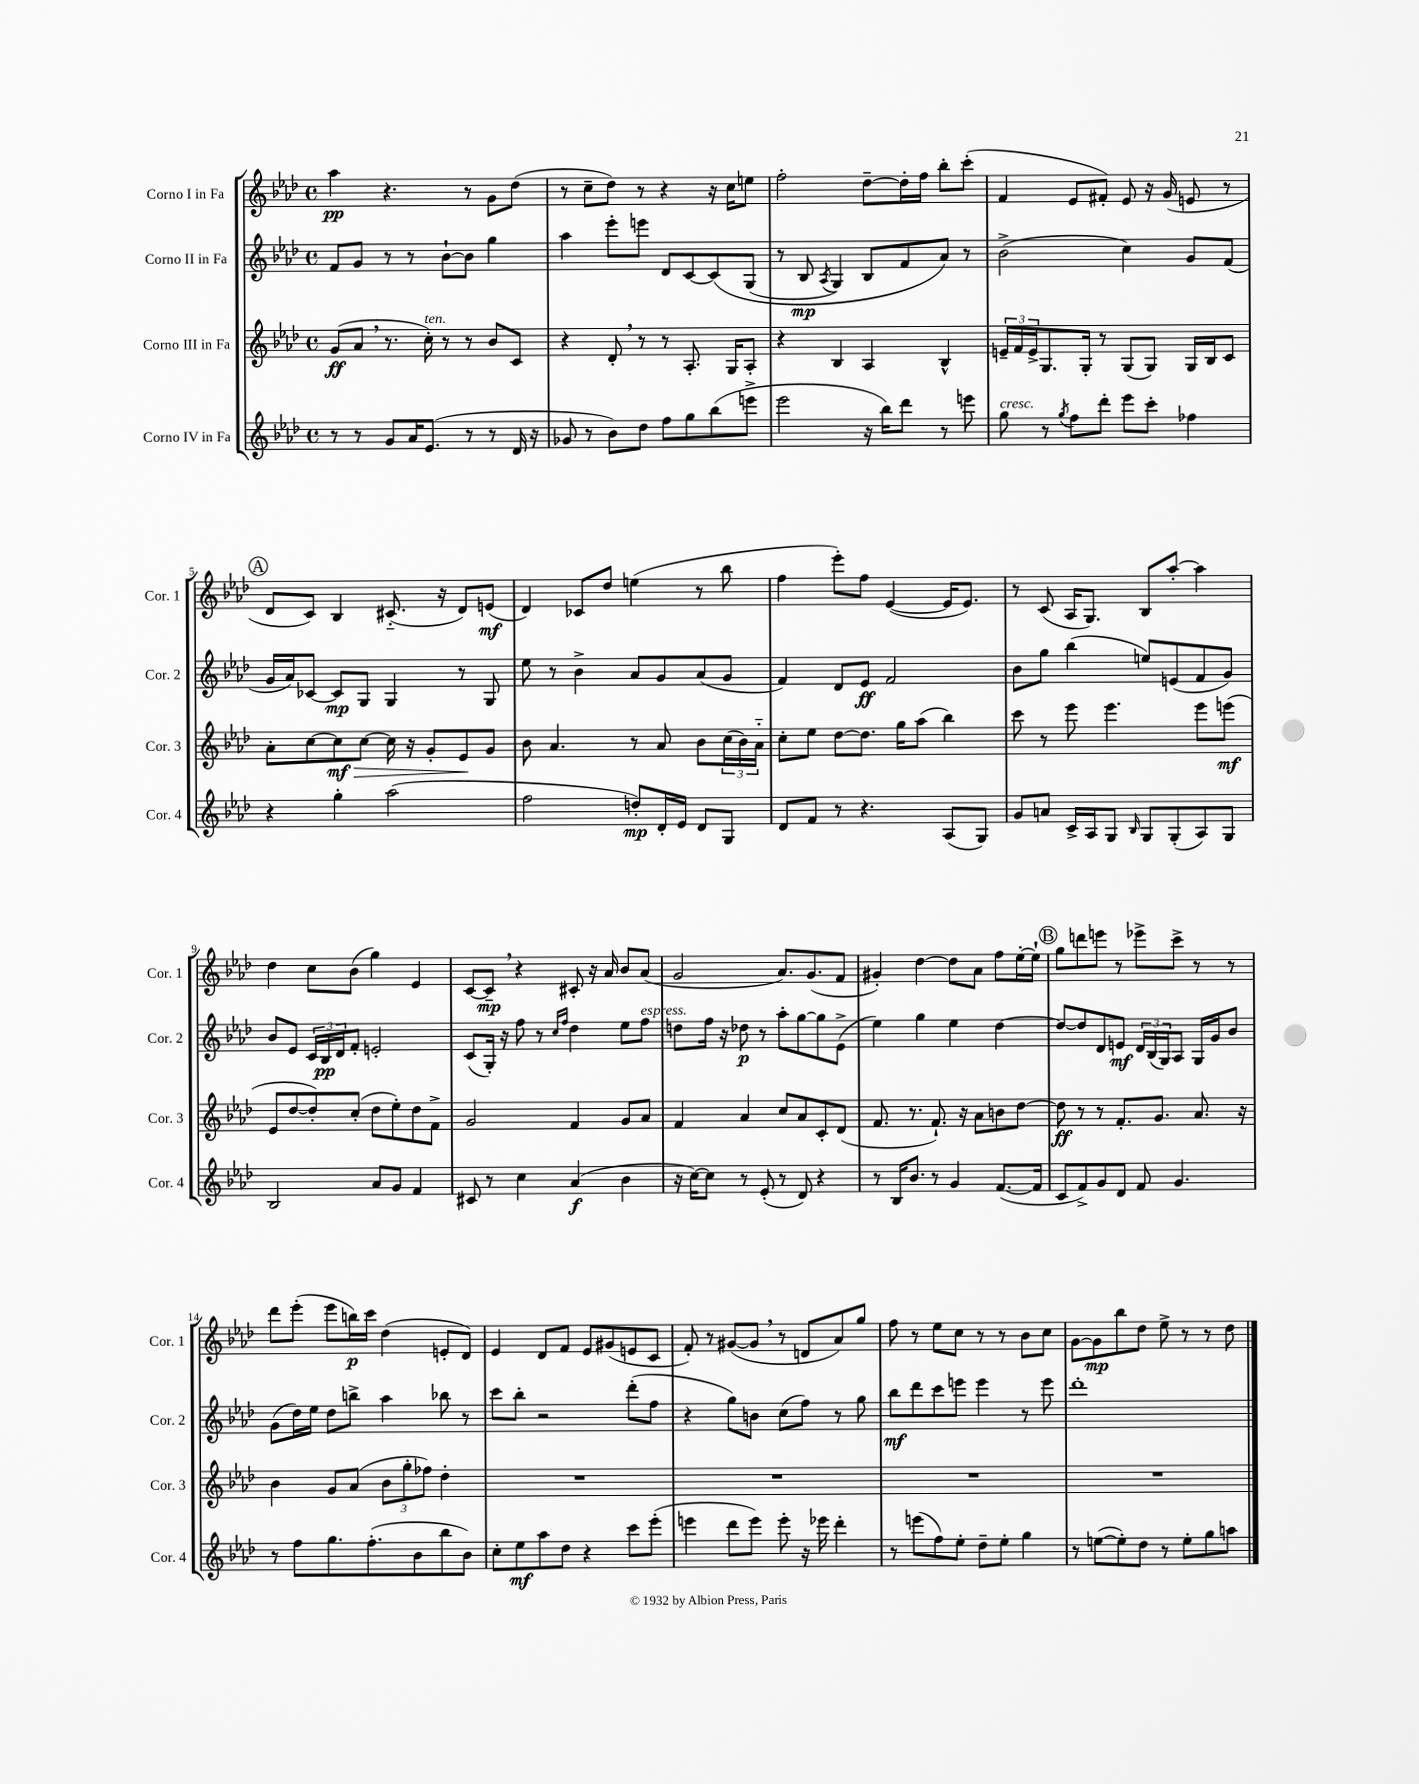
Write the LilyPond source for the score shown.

<<
\new StaffGroup <<
\new Staff = "s0" \with { instrumentName = "Corno I in Fa" shortInstrumentName = "Cor. 1" } {
    \clef treble \key aes \major \defaultTimeSignature \time 4/4
    aes''4\pp r4. r8 g'8 des''8( |
    r8 c''8-- des''8) r8 r4 r16 c''16 e''8 |
    f''2-. des''8~-- des''16-. f''16 bes''8-. c'''8-.( |
    f'4 ees'8 fis'8-.) ees'8 r16 g'16( e'8 r8 |
    \mark \markup { \circle "A" } des'8 c'8) bes4 cis'8.-_( r16 des'8) e'8\mf( |
    des'4) ces'8 des''8 e''4( r8 bes''8 |
    f''4 ees'''8-.) f''8 ees'4~( ees'16 ees'8.) |
    r8 c'8( aes16 g8.) bes8 aes''8~-. aes''4 |
    des''4 c''8 bes'8( g''4) ees'4 |
    c'8~ c'8--\mp \breathe r4 cis'8-. r16 aes'16 bes'8 aes'8( |
    g'2 aes'8.) g'8.( f'8 |
    gis'4-.) des''4~ des''8 aes'8 f''8 ees''16~-. ees''16-! |
    \mark \markup { \circle "B" } g''8 d'''8 e'''8 r8 ees'''8-> c'''8-> r8 r8 |
    des'''8 ees'''8-.( ees'''8 b''16\p) c'''16 des''4( e'8-. des'8) |
    ees'4 des'8 f'8 ees'8 gis'8( e'8 c'8 |
    f'8-.) r8 gis'8~( gis'8 \breathe r8 d'8 aes'8) g''8 |
    f''8 r8 ees''8 c''8 r8 r8 bes'8 c''8 |
    g'8~ g'8\mp bes''8 des''8 ees''8-> r8 r8 des''8 \bar "|." |
}
\new Staff = "s1" \with { instrumentName = "Corno II in Fa" shortInstrumentName = "Cor. 2" } {
    \clef treble \key aes \major \defaultTimeSignature \time 4/4
    f'8 g'8 r8 r8 bes'8~-! bes'8 g''4 |
    aes''4 ees'''8-. e'''8 des'8 c'8~ c'8\( g8( |
    r8 bes8\mp \acciaccatura { aes8 } g4) bes8 f'8 aes'8\) r8 |
    bes'2->( c''4) g'8 f'8( |
    \mark \markup { \circle "A" } g'16 aes'16) ces'8~ ces'8\mp g8 g4 r8 g8 |
    ees''8 r8 bes'4-> aes'8 g'8 aes'8( g'8 |
    f'4) des'8 ees'8\ff f'2 |
    bes'8 g''8 bes''4( e''8) e'8( f'8 g'8) |
    bes'8 ees'8 \tuplet 3/2 { c'16 bes16\pp des'16 } f'8-. e'2-. |
    c'8( g16-.) r16 f''8 r8 \grace { c''16 f''16 } des''4 ees''8 f''8^\markup { \italic "espress." } |
    d''8 f''16 r16 des''8\p r8 aes''8-. g''8~ g''8 ees'8->( |
    ees''4) g''4 ees''4 des''4~ |
    \mark \markup { \circle "B" } des''8~ des''8 des'8 e'8\mf \tuplet 3/2 { des'16 bes16( g16) } aes8 g16 g'16 bes'8 |
    g'8( des''16) ees''16 des''8 b''8-> aes''4 bes''8 r8 |
    c'''8 bes''8-. r2 des'''8-.( f''8 |
    r4 g''8) b'8 c''8( f''8) r8 g''8 |
    bes''8\mf des'''8 c'''8 e'''8 e'''4 r8 e'''8 |
    des'''1-. \bar "|." |
}
\new Staff = "s2" \with { instrumentName = "Corno III in Fa" shortInstrumentName = "Cor. 3" } {
    \clef treble \key aes \major \defaultTimeSignature \time 4/4
    g'8\ff( aes'8 \breathe r8. c''16-.^\markup { \italic "ten." }) r8 r8 bes'8 c'8 |
    r4 des'8-. \breathe r8 r8 aes8.-. g16 aes8-. |
    r4 bes4 aes4 bes4-^ |
    \tuplet 3/2 { e'16-- f'16 e'16-> } g8. g16-. r8 g8( g8) g16 bes16 c'8 |
    \mark \markup { \circle "A" } aes'8-. c''8~ c''8\mf\> c''8~ c''16 r16 g'8-. ees'8\! g'8 |
    bes'8 aes'4. r8 aes'8 bes'8 \tuplet 3/2 { c''16( bes'16) aes'16-_ } |
    c''8-. ees''8 des''8~ des''8. g''16 aes''8( bes''4) |
    c'''8 r8 ees'''8 ees'''4. ees'''8 e'''8\mf( |
    ees'8 des''8~ des''8-.) c''8-.( des''8 ees''8-.) des''8 f'8-> |
    g'2 f'4 g'8 aes'8 |
    f'4 aes'4 c''8 aes'8 c'8-. des'8( |
    f'8. r8. f'8.-!) r16 aes'8 b'8 des''8~ |
    \mark \markup { \circle "B" } des''8\ff r8 r8 f'8.-. g'8. aes'8. r16 |
    bes'4 g'8 aes'8( \tuplet 3/2 { bes'8 g''8-. fes''8) } des''4-. |
    R1 |
    R1 |
    R1 |
    R1 \bar "|." |
}
\new Staff = "s3" \with { instrumentName = "Corno IV in Fa" shortInstrumentName = "Cor. 4" } {
    \clef treble \key aes \major \defaultTimeSignature \time 4/4
    r8 r8 g'8 aes'16 ees'8.( r8 r8 des'16 r16 |
    ges'8 r8 bes'8) des''8 f''8 g''8 bes''8( e'''8-> |
    ees'''2 r16 bes''16) des'''8 r8 e'''8 |
    g''8^\markup { \italic "cresc." } r8 \acciaccatura { g''8 } f''8 des'''8-. ees'''8 c'''8-. fes''4 |
    \mark \markup { \circle "A" } r4 g''4-. aes''2( |
    f''2 d''8-.\mp) des'16-. ees'16 des'8 g8 |
    des'8 f'8 r8 r4. aes8( g8) |
    g'8 a'8 c'16-> aes16 g8 \grace { bes16 } g8 g8-.( aes8) g8 |
    bes2 aes'8 g'8 f'4 |
    cis'8 r8 c''4 aes'4\f( bes'4 |
    r16 c''16~) c''8 r8 ees'8-.( r8 des'8) r4 |
    r8 bes16 bes'8. r8 g'4 f'8.~( f'16 |
    \mark \markup { \circle "B" } c'8 f'8->) g'8 des'8 f'8 g'4. |
    r8 f''8 g''8. f''8.-.( bes'8 bes''8 bes'8) |
    c''8-. ees''8\mf aes''8 des''8 r4 c'''8 ees'''8-.( |
    e'''4 des'''8 e'''8) e'''8-. r16 ees'''16 des'''4-. |
    r8 e'''8( f''8) ees''8-. des''8-- ees''8-. g''4 |
    r8 e''8~( e''8-.) des''8 r8 e''8-. g''8 a''8 \bar "|." |
}
>>
>>
